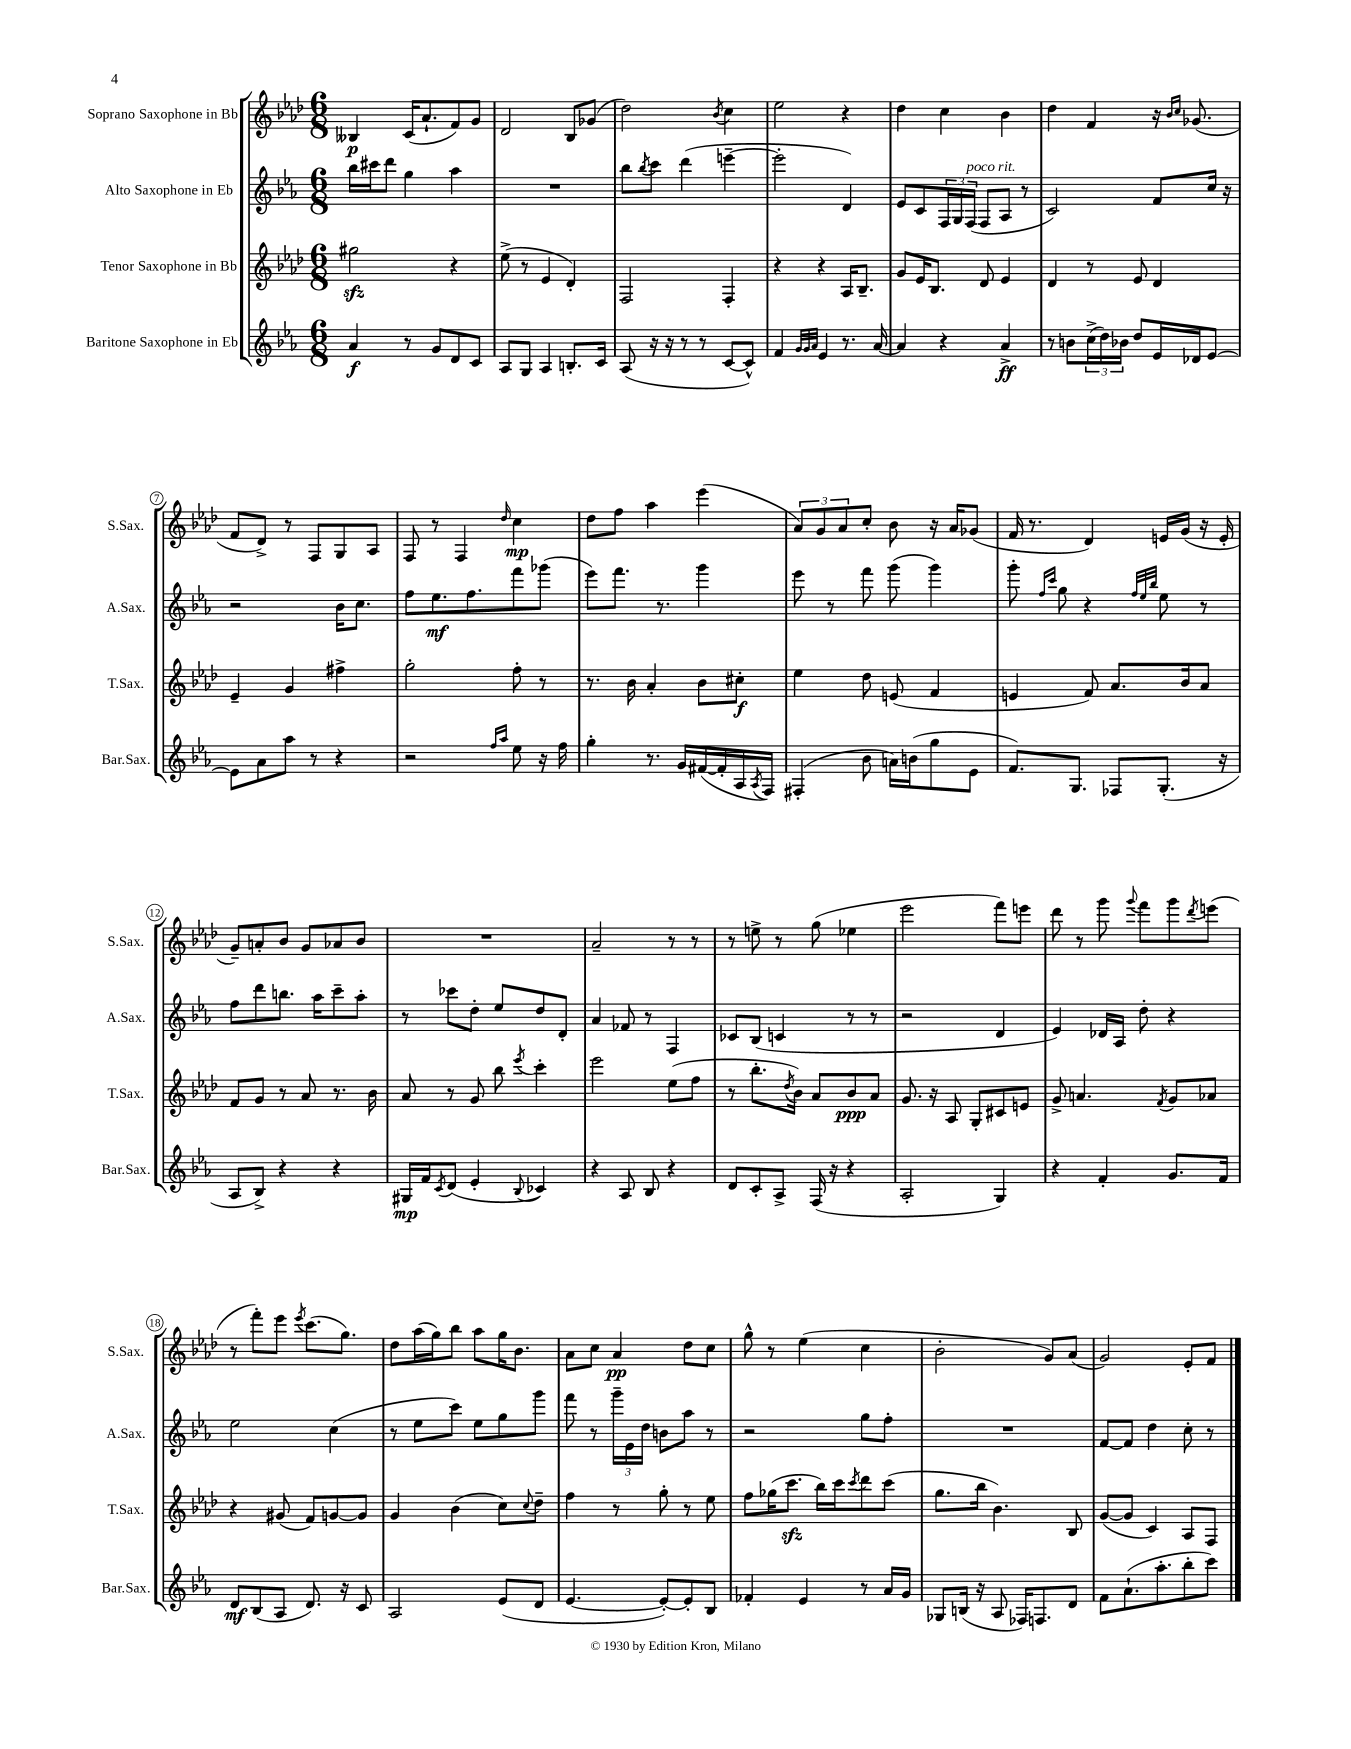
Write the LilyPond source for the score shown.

<<
\new StaffGroup <<
\new Staff = "s0" \with { instrumentName = "Soprano Saxophone in Bb" shortInstrumentName = "S.Sax." } {
    \clef treble \key aes \major \numericTimeSignature \time 6/8
    beses4\p c'16( aes'8.-! f'8) g'8 |
    des'2 bes8 ges'8( |
    des''2) \acciaccatura { bes'8 } c''4 |
    ees''2 r4 |
    des''4 c''4 bes'4 |
    des''4 f'4 r16 \grace { bes'16 c''16 } ges'8.( |
    f'8 des'8->) r8 f8 g8 aes8 |
    f8 r8 f4 \grace { des''16 } c''4\mp |
    des''8 f''8 aes''4 ees'''4( |
    \tuplet 3/2 { aes'8) g'8 aes'8 } c''8-. bes'8 r16 aes'16 ges'8( |
    f'16 r8. des'4) e'16 g'16( r16 e'16-. |
    g'8--) a'8-. bes'8 g'8 aes'8 bes'8 |
    R2. |
    aes'2-- r8 r8 |
    r8 e''8-> r8 g''8( ees''4 |
    ees'''2 f'''8) e'''8 |
    des'''8 r8 g'''8 \appoggiatura { g'''8 } f'''8 g'''8 \acciaccatura { des'''8 } e'''8( |
    r8 f'''8-.) ees'''8 \acciaccatura { ees'''8 } c'''8.( g''8.) |
    des''8 aes''16( g''16) bes''8 aes''8 g''16 bes'8. |
    aes'8 c''8 aes'4\pp des''8 c''8 |
    g''8-^ r8 ees''4( c''4 |
    bes'2-. g'8) aes'8( |
    g'2) ees'8-. f'8 \bar "|." |
}
\new Staff = "s1" \with { instrumentName = "Alto Saxophone in Eb" shortInstrumentName = "A.Sax." } {
    \clef treble \key ees \major \numericTimeSignature \time 6/8
    bes''16 cis'''16 d'''8 g''4 aes''4 |
    R2. |
    bes''8 \acciaccatura { bes''8 } c'''8 d'''4( e'''4~-- |
    e'''2-. d'4) |
    ees'8 c'8 \tuplet 3/2 { f16 g16 f16^\markup { \italic "poco rit." }( } f8 aes8 r8 |
    c'2) f'8 c''16 r16 |
    r2 bes'16 c''8. |
    f''8 ees''8.\mf f''8. f'''8 ges'''8( |
    ees'''8) f'''8. r8. g'''4 |
    ees'''8 r8 f'''8 g'''8( g'''4) |
    g'''8-. \grace { f''16 c'''16 } g''8 r4 \grace { f''32 ees''32 bes''32 } ees''8 r8 |
    f''8 d'''8 b''8. aes''16 c'''8-- aes''8-. |
    r8 ces'''8 d''8-. ees''8 d''8 d'8-. |
    aes'4 fes'8 r8 f4 |
    ces'8 bes8( c'4 r8 r8 |
    r2 d'4 |
    ees'4) des'16 aes16 d''8-. r4 |
    ees''2 c''4( |
    r8 ees''8 c'''8) ees''8 g''8 g'''8 |
    f'''8 r8 \tuplet 3/2 { g'''16-- ees'16 d''16 } b'8 aes''8 r8 |
    r2 g''8 f''8-. |
    R2. |
    f'8~ f'8 d''4 c''8-. r8 \bar "|." |
}
\new Staff = "s2" \with { instrumentName = "Tenor Saxophone in Bb" shortInstrumentName = "T.Sax." } {
    \clef treble \key aes \major \numericTimeSignature \time 6/8
    gis''2\sfz r4 |
    ees''8->( r8 ees'4 des'4-.) |
    f2 f4-. |
    r4 r4 aes16 bes8.-- |
    g'8 ees'16 bes8. des'8 ees'4 |
    des'4 r8 ees'8 des'4 |
    ees'4-- g'4 fis''4-> |
    g''2-. f''8-. r8 |
    r8. bes'16 aes'4-. bes'8 cis''8-.\f |
    ees''4 des''8 e'8( f'4 |
    e'4 f'8) aes'8. bes'16 aes'8 |
    f'8 g'8 r8 aes'8 r8. bes'16 |
    aes'8 r8 g'8 bes''8 \acciaccatura { ees'''8 } c'''4-. |
    ees'''2 ees''8( f''8 |
    r8 bes''8.-. \acciaccatura { des''8 } bes'16) aes'8 bes'8\ppp aes'8 |
    g'8. r16 aes8 g8-. cis'8 e'8 |
    g'8-> a'4. \acciaccatura { f'8 } g'8 aes'8 |
    r4 gis'8( f'8) g'8~ g'8 |
    g'4 bes'4( c''8) \appoggiatura { c''8 } des''8-- |
    f''4 r8 g''8-. r8 ees''8 |
    f''8 ges''16( c'''8.\sfz bes''16) c'''16 \acciaccatura { c'''8 } des'''8 c'''8( |
    g''8. bes''16 bes'4.) bes8 |
    g'8~( g'8 c'4) aes8 f8 \bar "|." |
}
\new Staff = "s3" \with { instrumentName = "Baritone Saxophone in Eb" shortInstrumentName = "Bar.Sax." } {
    \clef treble \key ees \major \numericTimeSignature \time 6/8
    aes'4\f r8 g'8 d'8 c'8 |
    aes8 g8 aes4 b8.-. c'16 |
    aes8( r16 r16 r8 r8 c'8~ c'8-^) |
    f'4 \grace { g'32 g'32 aes'32 } ees'4 r8. aes'16~ |
    aes'4 r4 aes'4->\ff |
    r8 b'8 \tuplet 3/2 { c''16->( d''16) bes'16 } d''8 ees'16 des'16 ees'8~ |
    ees'8 aes'8 aes''8 r8 r4 |
    r2 \grace { f''16 aes''16 } ees''8 r16 f''16 |
    g''4-. r8. g'16 fis'16~( fis'16-. aes16 \acciaccatura { aes8 } f16) |
    fis4-.( bes'8 a'16) b'16( g''8 ees'8 |
    f'8.) g8. fes8 g8.-.( r16 |
    aes8 bes8->) r4 r4 |
    gis16\mp f'16 \acciaccatura { c'8 } d'8( ees'4-. \appoggiatura { bes8 } ces'4) |
    r4 aes8 bes8 r4 |
    d'8 c'8-. aes8-> f16( r16 r4 |
    aes2-. g4) |
    r4 f'4-. g'8. f'16 |
    d'8\mf bes8( aes8 d'8.) r16 c'8 |
    aes2 ees'8( d'8 |
    ees'4.~ ees'8~-.) ees'8-. bes8 |
    fes'4-. ees'4 r8 aes'16 g'16 |
    ges8 b16( r16 aes8 fes16) f8. d'8 |
    f'8 aes'8.-!( aes''8.-. bes''8-. c'''8) \bar "|." |
}
>>
>>
\layout { \context { \Score \override BarNumber.stencil = #(make-stencil-circler 0.1 0.3 ly:text-interface::print) } }
